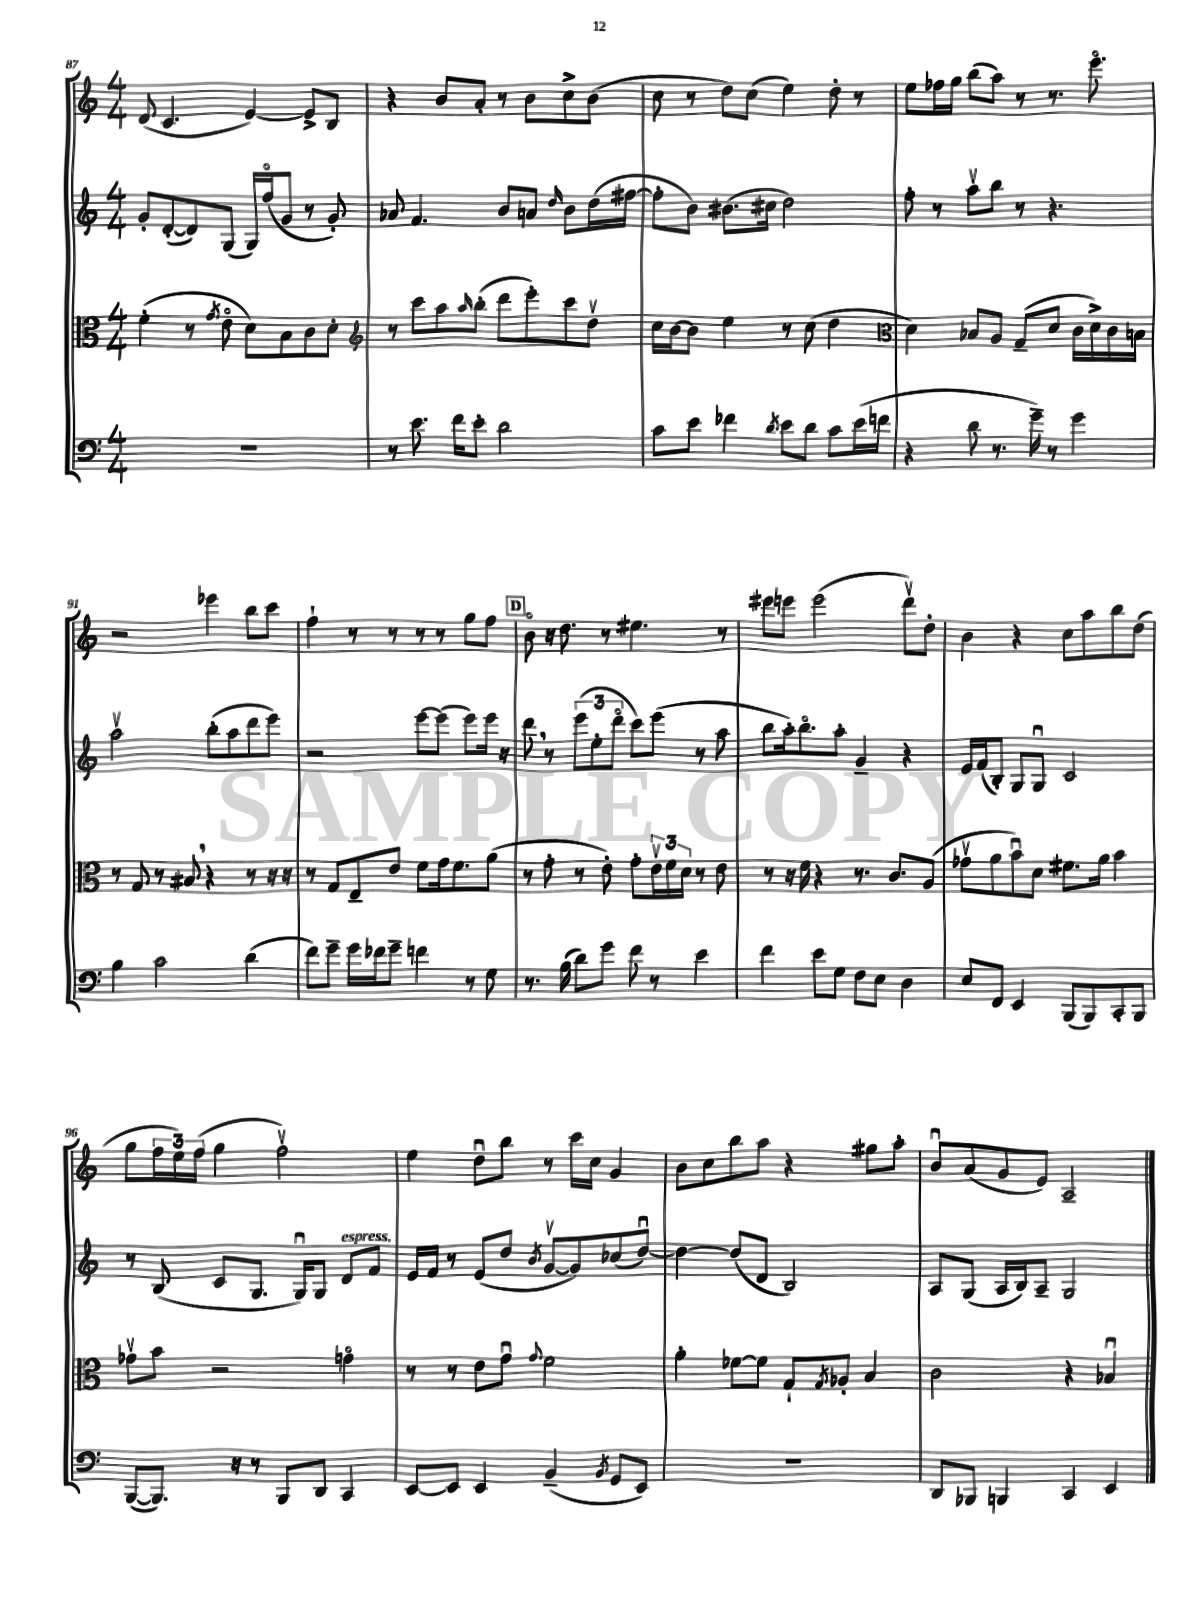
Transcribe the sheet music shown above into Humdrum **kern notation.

**kern	**kern	**kern	**kern
*staff4	*staff3	*staff2	*staff1
*clefF4	*clefC3	*clefG2	*clefG2
*k[]	*k[]	*k[]	*k[]
*M4/4	*M4/4	*M4/4	*M4/4
1r	(4f'	8g'	(8d
.	.	([8d'	4.c
.	8r	8d])	.
.	8qg	.	.
.	8eo	(8G	.
.	8d)	16G)	[4e)
.	.	(16ffo	.
.	8B	8g	.
.	8c	8r	8e^]
.	8d'	8g')	8B
=	=	=	=
*	*clefG2	*	*
8r	8r	8a-	4r
8.e	8ccc	4.f	.
.	8aa	.	8b
16f	.	.	.
.	16qqaa	.	.
8e'	(8bb'	.	8a'
2d	8ddd	8b	8r
.	8eee')	8a	8b
.	.	16qqdd	.
.	8ccc	8b	8cc^
.	8ddv	(16dd	(8b
.	.	[16ff#	.
=	=	=	=
8c	16cc	8ff#']	8cc
.	[16b	.	.
8e	8b]	8b)	8r
4f-	4ee	(8.b#	8dd)
.	.	.	(8cc
.	.	16cc#	.
8qd	.	.	.
8e	8r	2dd)	4ee)
8d	(8cc	.	.
8c	4dd	.	8dd'
(16e	.	.	8r
16f	.	.	.
=	=	=	=
*	*clefC3	*	*
4r	4d)	8ff'	8ee
.	.	8r	16ff-
.	.	.	16gg
8d	8B-	8aav	(8bb
8.r	8A	8bb	8aa)
.	(8G~	8r	8r
16g~)	.	.	.
8r	8d	4.r	8.r
4g	16c	.	.
.	16d^)	.	8.eeeo
.	16c	.	.
.	16B	.	.
=	=	=	=
4B	8r	2aav	2r
.	8G	.	.
2c	8r	.	.
.	8B#	.	.
.	4r	(8bb'	4eee-
.	.	8aa	.
(4d	8r	8ddd	8bb
.	16r	8eee)	8ccc
.	16r	.	.
=	=	=	=
8f)	8r	2r	4ff`
8g~	8G	.	.
16g	8E~	.	8r
16f-	.	.	.
8g~	8e	.	8r
4f	8f	[8eee	8r
.	16g	(8eee]	8r
.	8.f	.	.
8r	.	8eee)	8gg
8G	(8a	16eee	8ff
.	.	16r	.
=	=	=	=
8.r	8r	8ddd	8bo
.	8g'	8r	16r
(16B	.	.	8.dd
8d)	8r	(12eee	.
.	.	12ee'	.
8g	8e')	.	8r
.	.	12dddo	.
8f	8g'	8ccc)	4.ee#
8r	24ev	(8eee	.
.	24f	.	.
.	24d	.	.
4e	8r	8r	.
.	8e	8aa	8r
=	=	=	=
4f	8r	8bb	8eee#
.	16r	16aa')	8eee
.	16f	8.bbo	.
8e	4r	.	(2eee
8G	.	8aa'	.
8F	8.r	4g~	.
8E	.	.	.
.	8.c	.	.
4D	.	4r	8dddv)
.	(8A	.	8dd'
=	=	=	=
8E	8g-v	16e	4b
.	.	(16f	.
8FF	8a	8B')	.
4EE	8bu)	8G	4r
.	8d	8Gu	.
(8BBB	8.f#	2c	8cc
8BBB)	.	.	8aa
.	16a	.	.
8CC'	4b	.	8bb
8BBB	.	.	(8dd
=	=	=	=
([8BBB	8g-v	8r	8gg
8.BBB])	8b	(8B	24ff
.	.	.	24ee)
.	.	.	(24ff
.	2r	8c	4gg
16r	.	.	.
8r	.	8.G	.
8BBB	.	.	2ffv)
.	.	16Gu)	.
8DD	.	8G	.
4CC	4go	8d	.
.	.	8f	.
=	=	=	=
[8EE	8r	16e	4ee
.	.	16f	.
8EE]	8r	8r	.
4EE	8e	(8e	8ddu
.	8gu	8dd	8bb
.	8qqg	8qb	.
(4BB~	2f	[8gv	8r
.	.	8g])	16ccc
.	.	.	16cc
8qBB	.	.	.
8GG	.	(8cc-	4g
8EE)	.	[8ddu)	.
=	=	=	=
1r	4a'	4dd_	8b
.	.	.	8cc
.	[8f-	(8dd]	8bb
.	8f-]	8d	8aa
.	8G`	2B)	4r
.	8qG	.	.
.	8A-'	.	.
.	4B	.	8gg#
.	.	.	8aa'
=	=	=	=
8DD	2c	8A	8bu
8BBB-	.	(8G	(8a
4BBB	.	16A	8g
.	.	16B)	.
.	.	8A~	8e)
4CC	4r	2G	2A~
4EE	4B-u	.	.
==	==	==	==
*-	*-	*-	*-
